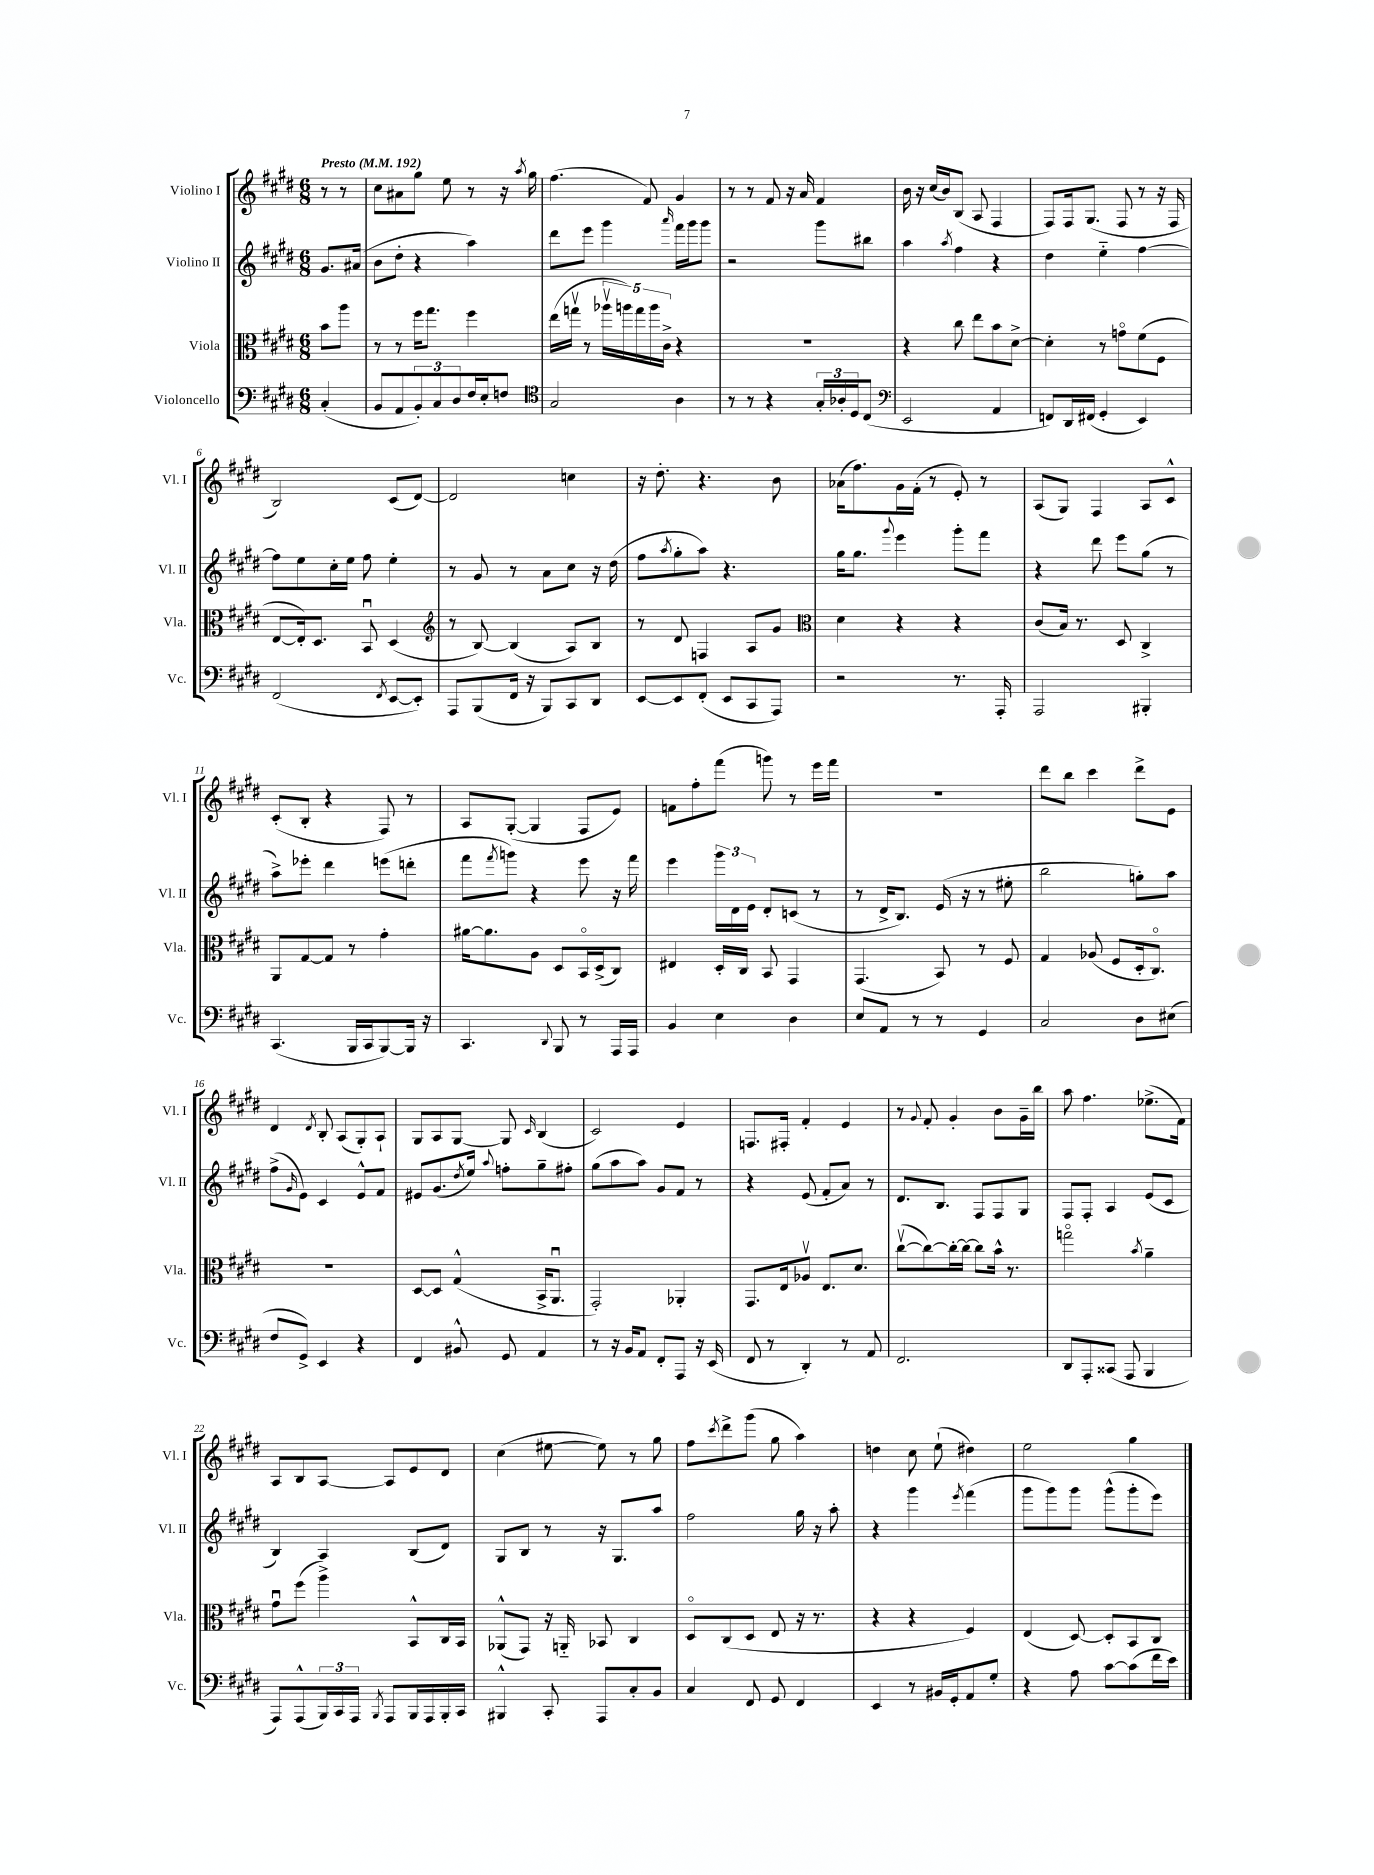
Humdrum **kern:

**kern	**kern	**kern	**kern
*part4	*part3	*part2	*part1
*staff4	*staff3	*staff2	*staff1
*I"Violoncello	*I"Viola	*I"Violino II	*I"Violino I
*I'Vc.	*I'Vla.	*I'Vl. II	*I'Vl. I
*clefF4	*clefC3	*clefG2	*clefG2
*k[f#c#g#d#]	*k[f#c#g#d#]	*k[f#c#g#d#]	*k[f#c#g#d#]
*M6/8	*M6/8	*M6/8	*M6/8
*MM192	*MM192	*MM192	*MM192
=	=	=	=
!	!	!	!LO:TX:a:B:t=Presto
(4C#'/	8b\L	8.g#/L	8r
.	8aa\J	.	8r
.	.	(16a#X/Jk	.
=1	=1	=1	=1
8BB/L	8r	8b\L	8cc#\L
8AA/	8r	8dd#'\J	8a#X\
12BB'/)	16ff#\KL	4r	8gg#\J
.	8.gg#\J	.	.
12C#/	.	.	.
.	.	.	8ee\
12D#/	.	.	.
16F#/L	4ff#\	4aa\)	8r
16E'/J	.	.	.
8Fn/J	.	.	16r
.	.	.	8qaa/
.	.	.	16gg#\
=2	=2	=2	=2
*clefC4	*	*	*
2G#/	(16ee\LL	8ddd#\L	(4.ff#\
.	16ggnv\JJ	.	.
.	8r	8eee\J	.
.	20aa-Xv\LL	4ggg#\	.
.	20aan\)	.	.
.	20gg\	.	.
.	.	.	8f#/)
.	20aa\	.	.
.	20c#^\JJ	.	.
.	.	16qqaaa/	.
4A\	4r	16fff#\LL	4g#/
.	.	16ggg#\J	.
.	.	8ggg#\J	.
=3	=3	=3	=3
8r	2.r	2r	8r
8r	.	.	8r
4r	.	.	8f#/
.	.	.	16r
.	.	.	16a/
24G#'/LL	.	8ggg#\L	4f#/
24A-X'/	.	.	.
24D#/J	.	.	.
(8C#/J	.	8bb#X\J	.
=4	=4	=4	=4
*clefF4	*	*	*
2EE/	4r	4aa\	16b\
.	.	.	16r
.	.	.	(16cc#/LL
.	.	.	16b/J)
.	.	8qaa/	.
.	8cc#\	4ff#\	(8B/J
.	8ee\L	.	8A/
4AA/	8b\	4r	4F#/
.	[8d#^\J	.	.
=5	=5	=5	=5
8FFn/L)	4d#'\]	4dd#\	8F#/L)
16DD#/L	.	.	16F#/k
(16FF#X/JJ	.	.	(8.G#/J
4GG#'/	8r	4ee\	.
.	8gn\L	.	8F#/
4EE/)	(8f#\	[4ff#\	8r
.	8F#\J	.	16r
.	.	.	16F#/
!!LO:LB:g=z
=6	=6	=6	=6
(2FF#/	[8E/L	8ff#\L]	2B/)
.	16E'/k])	8ee\	.
.	8.D#/J	.	.
.	.	16cc#'\L	.
.	.	16ee\JJ	.
.	8BBu/	8ff#\	.
8qFF#/	.	.	.
[8EE/L	(4D#/	4ee'\	(8c#/L
8EE'/J])	.	.	[8d#/J)
=7	=7	=7	=7
*	*clefG2	*	*
8AAA/L	8r	8r	2d#/]
(8BBB/	[8B/)	8g#/	.
16FF#/Jk	(4B/]	8r	.
16r	.	.	.
8BBB/L)	.	8a\L	.
8CC#/	8A/L)	8cc#\J	4ccn\
8DD#/J	8B/J	16r	.
.	.	(16dd#\	.
=8	=8	=8	=8
[8EE/L	8r	8ff#\L	16r
.	.	.	8.dd#'\
.	.	8qaa/	.
8EE/]	8d#/	8gg#'\	.
(8FF#'/J	4Fn/	8aa\J)	4.r
8EE/L	.	4.r	.
8CC#/	8A/L	.	.
8AAA/J)	8g#/J	.	8b\
=9	=9	=9	=9
*	*clefC3	*	*
2r	4d#\	16gg#\KL	(16a-X\KL
.	.	8.gg#\J	8.ff#\)
.	.	8qqggg#/	.
.	4r	4eee\	16g#\L
.	.	.	(16f#'\JJ
.	.	.	8r
8.r	4r	8ggg#'\L	8e'/)
.	.	8fff#\J	8r
16AAA'/	.	.	.
=10	=10	=10	=10
2AAA/	(8c#/L	4r	(8A/L
.	16B/Jk)	.	8G#/J)
.	8.r	.	.
.	.	8ddd#\	4F#/
.	8D#/	8eee\L	.
4BBB#X'/	4C#^/	(8gg#\J	8A/L
.	.	8r	8c#^^/J
!!LO:LB:g=z
=11	=11	=11	=11
(4.CC#/	8AA/L	8aa^\L)	(8c#'/L
.	[8G#/	8eee-X'\J	8B'/J
.	8G#/J]	4ddd#\	4r
16BBB/LL	8r	.	.
16CC#/J	.	.	.
[8BBB/)	4g#'\	(8eeen\L	8F#/)
16BBB/Jk]	.	8dddn'\J	8r
16r	.	.	.
=12	=12	=12	=12
4.CC#/	[16a#X\KL	8fff#\L	8A/L
.	8.a#\]	.	.
.	.	8qfff#/	.
.	.	8gggn\J)	([8G#'/J
.	8A\J	4r	4G#/]
8qqDD#/	.	.	.
8BBB/	8D#/L	.	.
8r	16BB/L	8eee\	8F#/L
.	(16D#^/J	.	.
16AAA/LL	8C#/J)	16r	8e/J)
16AAA/JJ	.	16fff#\	.
=13	=13	=13	=13
4BB/	4E#X/	4eee\	8fn\L
.	.	.	8ff#'\
4E\	16D#'/LL	24ggg#\LL	(8fff#\J
.	.	24d#\	.
.	16C#/JJ	.	.
.	.	24e\JJ	.
.	8BB/	8d#'/L	8gggn\)
4D#\	4GG#/	(8cn/J	8r
.	.	8r	16eee\LL
.	.	.	16fff#\JJ
=14	=14	=14	=14
8E/L	(4.GG#/	8r	2.r
8AA/J	.	16d#^/KL	.
.	.	8.B/J)	.
8r	.	.	.
8r	8BB/)	(16e/	.
.	.	16r	.
4GG#/	8r	8r	.
.	8F#/	8ee#X'\	.
=15	=15	=15	=15
2C#/	4G#/	2bb\	8ddd#\L
.	.	.	8bb\J
.	(8A-X/	.	4ccc#\
.	8F#/L	.	.
8D#\L	16D#'/k	8ggn'\L)	8ddd#^\L
.	8.C#/J)	.	.
(8E#X\J	.	8aa\J	8e\J
!!LO:LB:g=z
=16	=16	=16	=16
8F#/L	2.r	(8ff#^\L	4d#/
.	.	16qqg#/	.
8GG#^/J)	.	8e\J)	.
.	.	.	8qd#/
4EE/	.	4c#/	8B'/
.	.	.	(8A/L
4r	.	8e^^/L	8G#'/)
.	.	8f#/J	8A`/J
=17	=17	=17	=17
4FF#/	[8D#/L	8e#X/L	8G#/L
.	8D#/J]	(8.g#/	8A/
8BB#X^^/	(4G#^^/	.	[8G#/J
.	.	8qdd#/	.
.	.	16ee/Jk)	.
.	.	8qqaa/	.
8GG#/	.	8ffn'\L	8G#/]
.	.	.	16qqc#/
4AA/	16BB^/KL	8gg#~\	(4B/
.	8.AAu/J	.	.
.	.	8ff#X'\J	.
=18	=18	=18	=18
8r	2GG#'/)	(8gg#\L	2c#/)
16r	.	8aa\	.
16BB/KL	.	.	.
8AA/J	.	8aa\J)	.
8FF#'/L	.	8g#/L	.
8AAA/J	4AA-X'/	8f#/J	4e/
16r	.	8r	.
(16EE/	.	.	.
=19	=19	=19	=19
8FF#/	8.GG#/L	4r	8.Fn/L
8r	.	.	.
.	16E/k	.	16F#X'/Jk
4DD#'/)	8A-Xv/J	(8e/	4f#'/
.	8.E/L	8f#'/L	.
8r	.	8a/J)	4e/
.	8.d#/J	.	.
8AA/	.	8r	.
=20	=20	=20	=20
2.FF#/	([8cc#v\L	8.d#/L	8r
.	.	.	8qqg#/
.	8cc#\_)	.	8f#'/
.	.	8.B/J	.
.	16cc#'\L_	.	4g#'/
.	16cc#\JJ_	.	.
.	8cc#\L]	8F#/L	.
.	16b^^\Jk	8F#/	8b\L
.	8.r	.	.
.	.	8G#/J	16g#~\L
.	.	.	16bb\JJ
=21	=21	=21	=21
8DD#/L	2ggn\	8F#/L	8aa\
8AAA'/	.	8F#'/J	4.ff#\
(8CC##X/J	.	4A/	.
8AAA/	.	.	.
.	8qb/	.	.
4BBB/	4a~\	(8e/L	(8.ee-X^\L
.	.	8c#/J	.
.	.	.	16f#\Jk)
!!LO:LB:g=z
=22	=22	=22	=22
8AAA/L)	8g#u\L	4B/)	8A/L
(8AAA^^/	(8ff#\J	.	8B/
24BBB/L)	4aa^\)	4A/	[8A/J
24CC#/	.	.	.
24AAA/JJ	.	.	.
8qBBB/	.	.	.
8AAA/L	.	.	8A/L]
16BBB/L	8BB^^/L	(8B/L	8e/
16AAA/	.	.	.
16BBB'/	16C#/L	8d#/J)	8d#/J
16CC#/JJ	16BB/JJ	.	.
=23	=23	=23	=23
4BBB#X^^/	(8AA-X^^/L	8G#/L	(4cc#\
.	8GG#/J)	8B/J	.
8CC#'/	16r	8r	[8ee#X\
.	16AAn/	.	.
8AAA/L	8BB-X/	16r	8ee#\])
.	.	8.G#/L	.
8C#'/	4C#/	.	8r
8BB/J	.	8aa/J	8gg#\
=24	=24	=24	=24
4C#/	8D#/L	2ff#\	8ff#\L
.	.	.	8qccc#/
.	(8C#/	.	8ddd#^\
8FF#/	8D#/J	.	(8ggg#\J
8GG#/	8E/	.	8gg#\
4FF#/	16r	16gg#\	4aa\)
.	8.r	16r	.
.	.	8aa'\	.
=25	=25	=25	=25
4EE/	4r	4r	4ddn\
8r	4r	4ggg#\	8cc#\
16BB#X/LL	.	.	(8ee`\
16GG#'/J	.	.	.
.	.	8qeee/	.
8AA/	4F#/)	(4fff#\	4dd#X\)
8G#'/J	.	.	.
=26	=26	=26	=26
4r	(4E/	8ggg#\L	2ee\
.	.	8ggg#\)	.
8A\	[8D#/)	8ggg#\J	.
[8c#\L	8D#'/L]	(8ggg#^^\L	.
(8c#\]	8BB/	8ggg#'\	4gg#\
16f#\L	8C#/J	8eee\J)	.
16e\JJ)	.	.	.
==	==	==	==
*-	*-	*-	*-
